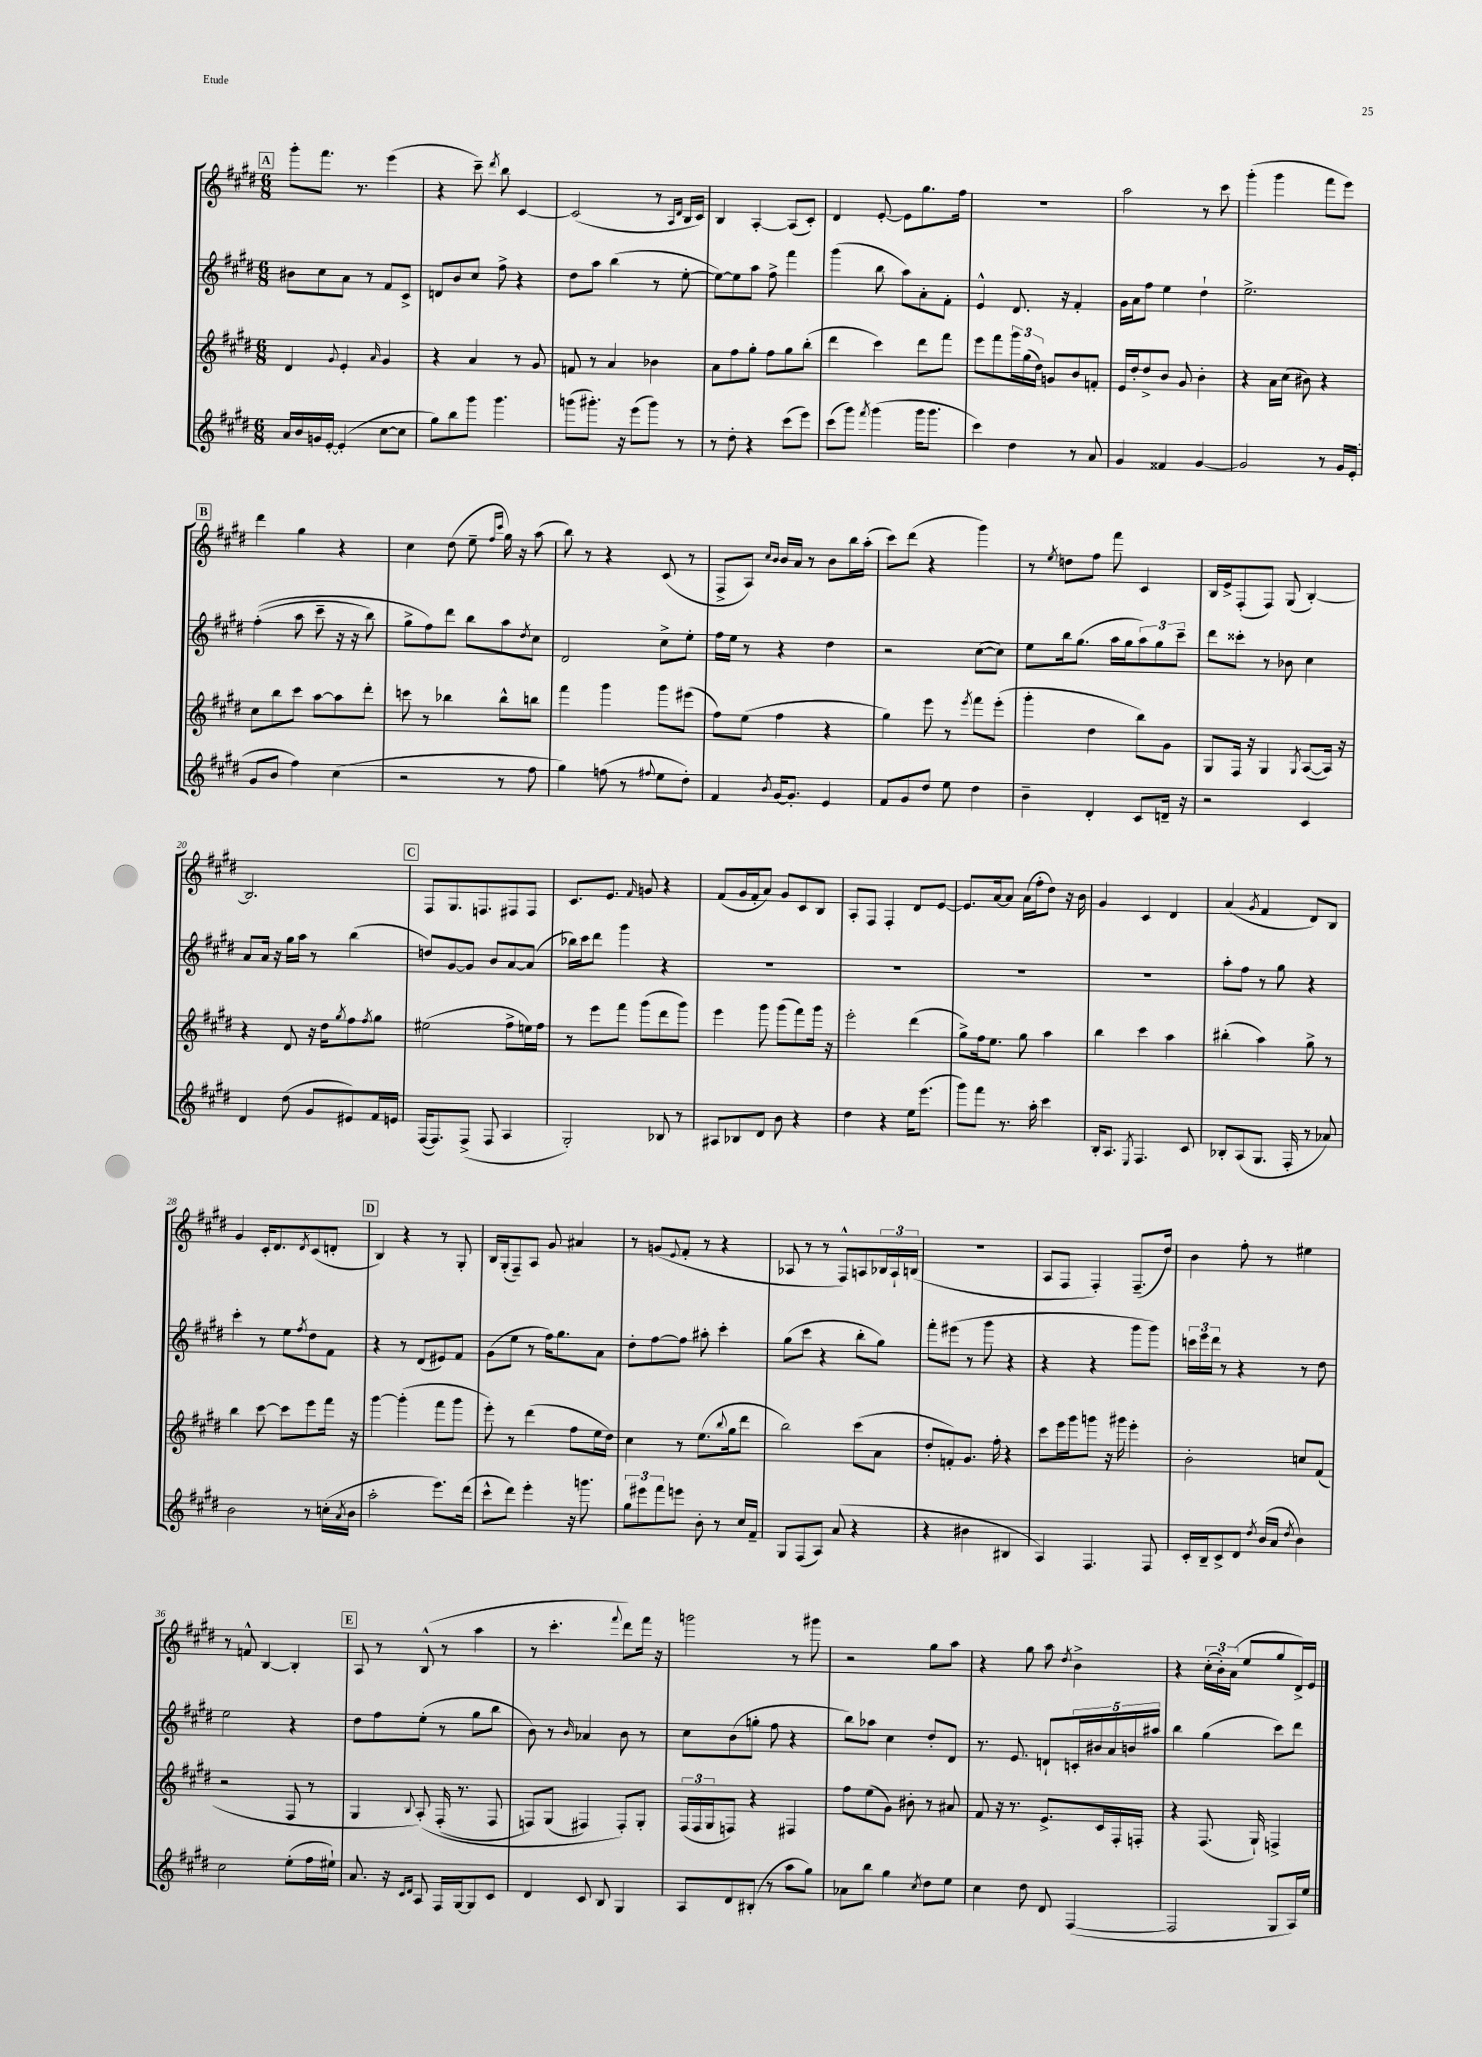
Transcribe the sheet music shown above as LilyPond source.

<<
\new StaffGroup <<
\new Staff = "s0" {
    \clef treble \key e \major \numericTimeSignature \time 6/8
    \mark \markup { \box "A" } gis'''8-. fis'''8. r8. e'''4( |
    r4 cis'''8--) \acciaccatura { dis'''8 } b''8 cis'4~ |
    cis'2( r8 \grace { a16 dis'16 } b16 cis'16) |
    b4 a4~-. a8( cis'8-.) |
    dis'4 e'8~-. e'8 gis''8. fis''16 |
    R2. |
    a''2 r8 cis'''8 |
    gis'''4-.( gis'''4 fis'''8 e'''8) |
    \mark \markup { \box "B" } dis'''4 gis''4 r4 |
    cis''4 dis''8( e''8-- \grace { fis''16 cis'''16 } gis''16) r16 a''8( |
    b''8) r8 r4 cis'8( r8 |
    fis8-> a8) \grace { cis''16 b'16 } b'16 a'16 r8 b'8 b''16 a''16-.( |
    cis'''8) dis'''8( r4 gis'''4) |
    r8 \acciaccatura { e''8 } d''8 fis''8 fis'''8 cis'4 |
    b16 e'16-> fis8-.( fis8) gis8( b4~-.) |
    b2. |
    \mark \markup { \box "C" } fis8 gis8. f8. fis8 fis8 |
    cis'8. e'8. \grace { fis'16 } g'8 r4 |
    fis'8( gis'16 fis'16-. a'8) gis'8 cis'8 b8 |
    a8-. fis8 fis4-. dis'8 e'8~ |
    e'8. a'16~ a'8 a'16( fis''16-. dis''8) r16 b'16 |
    gis'4 cis'4 dis'4 |
    a'4( \acciaccatura { gis'8 } fis'4 dis'8) b8 |
    gis'4 cis'16-. dis'8. \acciaccatura { dis'8 } cis'8( d'8-. |
    \mark \markup { \box "D" } b4) r4 r8 gis8-. |
    b16 gis16-.( fis8--) a8 gis'8 ais'4 |
    r8 g'8( \appoggiatura { e'8 } fis'8-. r8 r4 |
    aes8 r8 r8 fis8-^) a8 \tuplet 3/2 { bes16 a16-! b16( } |
    R2. |
    a8 fis8 fis4-.) fis8.--( dis''16) |
    b'4 fis''8-. r8 eis''4 |
    r8 f'8-^ b4~ b4-. |
    \mark \markup { \box "E" } a8 r8 b8-^( r8 a''4 |
    r8 cis'''4.-. \appoggiatura { fis'''8 } dis'''8) fis'''16 r16 |
    g'''2 r8 gis'''8 |
    r2 gis''8 a''8 |
    r4 gis''8 a''8 \acciaccatura { dis''8 } b'4-> |
    r4 \tuplet 3/2 { cis''16-.( b'16-.) a'16( } e''8 gis''8 dis'16->) e'16 \bar "|." |
}
\new Staff = "s1" {
    \clef treble \key e \major \numericTimeSignature \time 6/8
    \mark \markup { \box "A" } bis'8 cis''8 a'8 r8 fis'8 cis'8-> |
    d'8 b'8 cis''8 fis''8-> r4 |
    dis''8 a''8 b''4( r8 e''8~-. |
    e''8~) e''8 a''8 fis''8-> fis'''4 |
    gis'''4( b''8 a''8) a'8-. fis'8-. |
    e'4-^ dis'8. r16 fis'4-. |
    gis'16 a'16 fis''8 e''4 dis''4-! |
    e''2.-> |
    \mark \markup { \box "B" } fis''4-.(\( a''8 cis'''8-- r16 r16 b''8) |
    gis''8-> fis''8\) dis'''8 b''8 a''8 \acciaccatura { dis''8 } cis''8 |
    dis'2 cis''8-> e''8-. |
    fis''16 e''16 r8 r4 dis''4 |
    r2 cis''8~( cis''8) |
    e''8 b''16 gis''8.( a''16 gis''16 \tuplet 3/2 { a''8) gis''8 cis'''8-- } |
    dis'''8 cisis'''8-. r8 bes'8 cis''4 |
    a'8 a'16 r16 gis''16 a''16 r8 b''4( |
    \mark \markup { \box "C" } d''8) gis'8~ gis'8 b'8 a'8~ a'8( |
    bes''16) cis'''16 dis'''8 gis'''4 r4 |
    R2. |
    R2. |
    R2. |
    R2. |
    a''8-. fis''8 r8 gis''8 r4 |
    cis'''4-. r8 e''8 \acciaccatura { fis''8 } dis''8 fis'8 |
    \mark \markup { \box "D" } r4 r8 dis'8( eis'8) fis'8 |
    gis'8( e''8 r8 fis''16) gis''8. a'8 |
    dis''8-. fis''8~ fis''8 ais''8-. cis'''4-. |
    gis''8( cis'''8 r4 b''8-. gis''8) |
    fis'''8-. eis'''8( r8 gis'''8 r4 |
    r4 r4 gis'''8 gis'''8) |
    \tuplet 3/2 { c'''16 e'''16 dis'''16 } r8 r4 r8 dis''8 |
    e''2 r4 |
    \mark \markup { \box "E" } dis''8 fis''8 e''8-.( r8 gis''8 b''8 |
    b'8) r8 \grace { b'16 } aes'4 b'8 r8 |
    cis''8 b'8( g''8-. fis''8 r4 |
    b''8) aes''8 cis''4 dis''8-. dis'8 |
    r8. e'8. d'8-! \tuplet 5/4 { c'16-. bis'16 a'16 b'16 ais''16 } |
    b''4 gis''4( cis'''8) dis'''8 \bar "|." |
}
\new Staff = "s2" {
    \clef treble \key e \major \numericTimeSignature \time 6/8
    \mark \markup { \box "A" } dis'4 \appoggiatura { gis'8 } e'4-. \grace { a'16 } gis'4 |
    r4 a'4 r8 gis'8 |
    f'8 r8 a'4 bes'4 |
    a'8 fis''8 gis''8-. fis''8 gis''8 b''8-.( |
    dis'''4 cis'''4) dis'''8 fis'''8 |
    e'''8 fis'''8 \tuplet 3/2 { gis'''16 gis''16( dis''16) } g'8 b'8 f'8-. |
    e'16 dis''16-. dis''8-> b'8 gis'8 b'4-. |
    r4 a'16 cis''16( bis'8) r4 |
    \mark \markup { \box "B" } cis''8 b''8 cis'''8 a''8~ a''8 dis'''8-. |
    c'''8 r8 bes''4 bes''8-^ b''8 |
    fis'''4 gis'''4 gis'''8 eis'''8( |
    fis''8) e''8( fis''4 r4 |
    gis''4) e'''8 r8 \acciaccatura { e'''8 } fis'''8 e'''8-.( |
    gis'''4-. dis''4 b''8) gis'8 |
    gis8 fis16 r16 gis4 \acciaccatura { gis8 } a8~( a16) r16 |
    r4 dis'8 r16 dis''16 \acciaccatura { gis''8 } fis''8 \acciaccatura { fis''8 } gis''8 |
    \mark \markup { \box "C" } eis''2( fis''8-> e''16) fis''16 |
    r8 e'''8 fis'''8 gis'''8( dis'''8 gis'''8) |
    e'''4 gis'''8 gis'''8( fis'''8) gis'''16 r16 |
    e'''2-. dis'''4( |
    gis''8->) fis''16 e''8. gis''8 a''4 |
    b''4 cis'''4 a''4 |
    bis''4-.( a''4) gis''8-> r8 |
    b''4 cis'''8~ cis'''8 e'''8 fis'''16 r16 |
    \mark \markup { \box "D" } gis'''4~ gis'''4-.( fis'''8 gis'''8 |
    e'''8-.) r8 dis'''4( fis''8 e''16 dis''16) |
    cis''4 r8 e''8.( \appoggiatura { b''8 } gis''16 dis'''8 |
    b''2) cis'''8( a'8 |
    dis''8-. f'8-.) gis'8. fis''16-. r4 |
    cis'''8 e'''16 gis'''16 g'''8 r16 gis'''16 e'''4-. |
    b'2-. c''8 fis'8( |
    r2 fis8 r8 |
    \mark \markup { \box "E" } gis4 \appoggiatura { b8 } a8-.)\( fis16-.( r8. fis8 |
    f8) gis8( fis4) fis8-.\) gis8-. |
    \tuplet 3/2 { fis16( fis16 gis16 } f8) r4 fis4 |
    fis''8 e''8( gis'8) bis'8-. r8 ais'8 |
    fis'8 r16 r8. e'8.-> cis'16 fis16-. f16-. |
    r4 fis8.( gis16-!) f4-> \bar "|." |
}
\new Staff = "s3" {
    \clef treble \key e \major \numericTimeSignature \time 6/8
    \mark \markup { \box "A" } a'16 b'16 g'16 e'16~-. e'4-.( cis''8~ cis''8 |
    gis''8) b''8 gis'''8 gis'''4. |
    g'''8( gis'''8.-.) r16 e'''8( gis'''8) r8 |
    r8 dis''8-. r4 cis'''8( e'''8) |
    cis'''8( gis'''8) \acciaccatura { fis'''8 } gis'''4( gis'''16 gis'''8. |
    cis'''4) dis''4 r8 a'8 |
    gis'4 fisis'4 gis'4~ |
    gis'2 r8 gis'16 e'16-.( |
    \mark \markup { \box "B" } gis'8 b'8 fis''4) cis''4( |
    r2 r8 fis''8 |
    gis''4) f''8( r8 \appoggiatura { fis''8 } e''8 dis''8-.) |
    fis'4 \acciaccatura { b'8 } gis'16~ gis'8.-. e'4 |
    fis'8 gis'8 dis''8 e''8 dis''4 |
    b'4-- dis'4-. cis'8 d'16-- r16 |
    r2 cis'4 |
    dis'4 dis''8( gis'8 eis'8) fis'16 e'16 |
    \mark \markup { \box "C" } fis16~( fis8.) fis8->( fis8 a4 |
    gis2-.) bes8 r8 |
    ais8 bes8 dis'8 b'8 r4 |
    dis''4 r4 e''16 e'''8.( |
    gis'''8) fis'''8 r8. a''16-. cis'''4 |
    b16-. a8. \acciaccatura { e8 } fis4. cis'8 |
    bes8-. a8( gis8. fis16-. r8 aes'8) |
    b'2 r8 c''16-.( \acciaccatura { a'8 } b'16 |
    \mark \markup { \box "D" } a''2-. e'''8.) dis'''16( |
    cis'''8-^ dis'''8) e'''4-. r16 g'''8. |
    \tuplet 3/2 { gis''8 eis'''8 fis'''8 } e'''8 b'8-. r8 cis''16 fis'16-- |
    gis8 fis8( a8) a'8( r4 |
    r4 bis'4 bis4 |
    a4) fis4. fis8 |
    cis'16-. b16-- cis'8-> dis'8 \acciaccatura { dis''8 } b'16( a'16 \acciaccatura { dis''8 } b'4) |
    cis''2 e''8-.( fis''16 eis''16-!) |
    \mark \markup { \box "E" } a'8. r16 \grace { cis'16 dis'16 } a8 fis16 gis16~ gis8 cis'8 |
    dis'4 cis'8 b8 gis4 |
    a8 dis'8 bis8-.( r8 a''8 gis''8) |
    aes'8 b''8 gis''4 \acciaccatura { cis''8 } dis''8 e''8 |
    cis''4 dis''8 dis'8 fis4~( |
    fis2 gis8 a16) e''16 \bar "|." |
}
>>
>>
\layout { \context { \Score currentBarNumber = #5 } }
